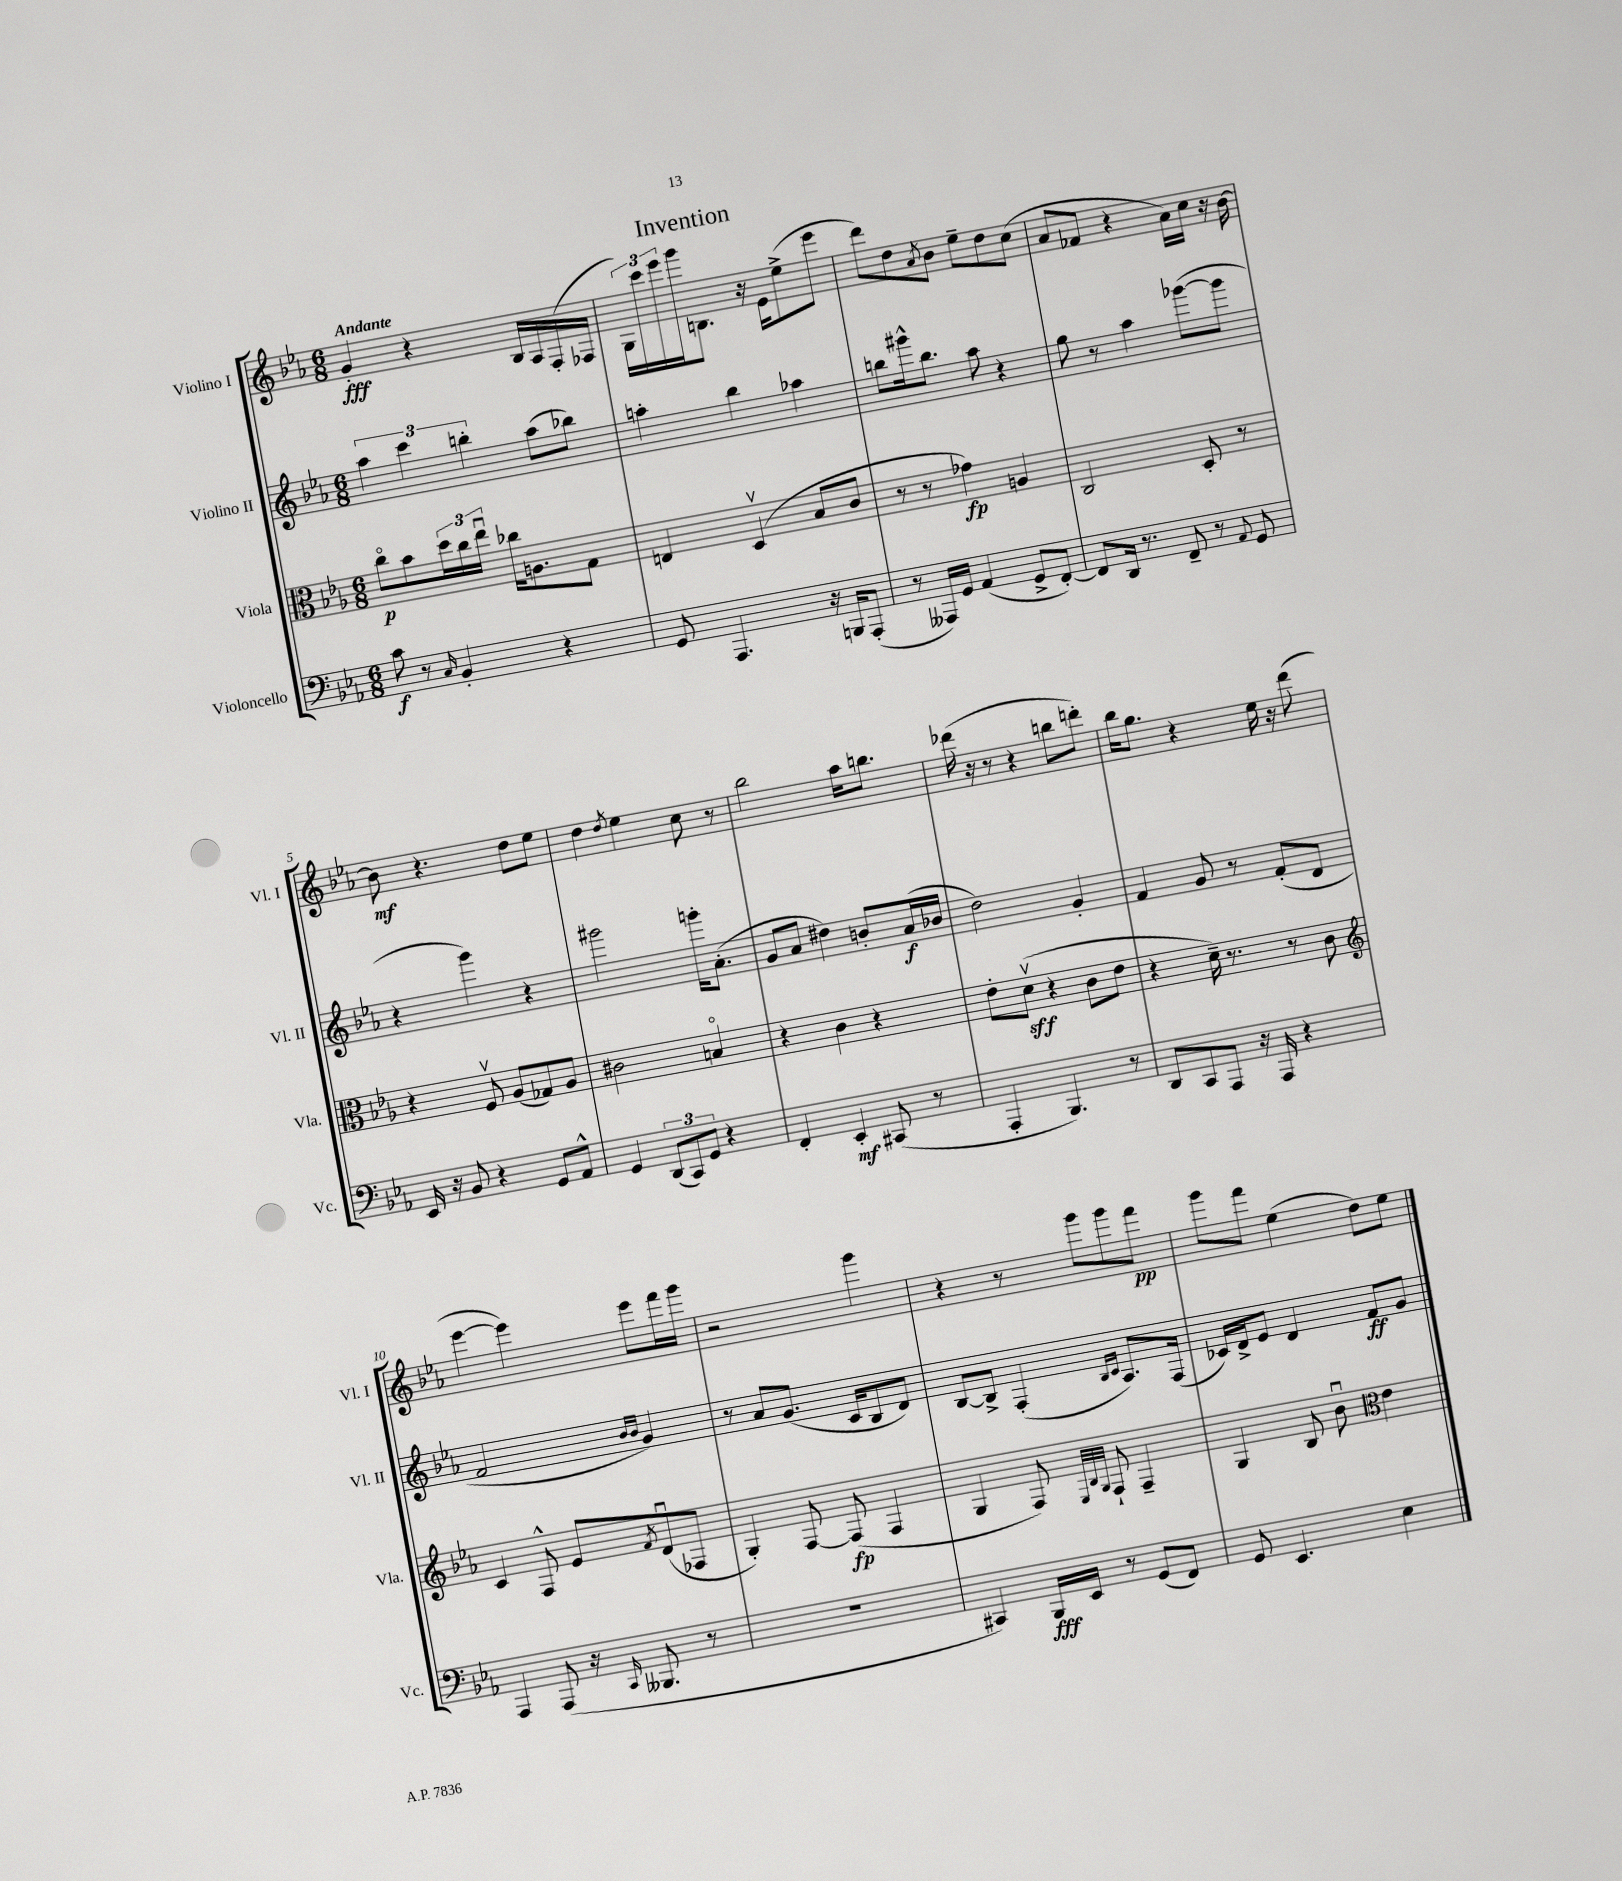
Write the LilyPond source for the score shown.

\header { title = "Invention" }
<<
\new StaffGroup <<
\new Staff = "s0" \with { instrumentName = "Violino I" shortInstrumentName = "Vl. I" } {
    \clef treble \key ees \major \numericTimeSignature \time 6/8 \tempo "Andante"
    g'4-.\fff r4 bes16 aes16 f16-.( fes16 |
    \tuplet 3/2 { g16) c'''16 ees'''16 } g'''16 b8. r16 ees'16 ees''8->( ees'''8 |
    d'''8) d''8 \acciaccatura { aes'8 } bes'8 ees''8-- d''8 c''8( |
    aes'8 fes'8 r4 aes'16) c''16 r16 bes'16~ |
    bes'8\mf r4. d''8 ees''8 |
    d''4 \acciaccatura { d''8 } ees''4 c''8 r8 |
    bes''2 aes''16 b''8. |
    des'''16( r16 r8 r4 b''8 d'''8-.) |
    bes''16 g''8. r4 ees''16 r16 d'''8( |
    ees'''4~ ees'''4) ees'''8 f'''16 g'''16 |
    r2 g'''4 |
    r4 r8 g'''8 g'''8 f'''8\pp |
    g'''8 f'''8 ees''4( d''8) ees''8 \bar "|." |
}
\new Staff = "s1" \with { instrumentName = "Violino II" shortInstrumentName = "Vl. II" } {
    \clef treble \key ees \major \numericTimeSignature \time 6/8
    \tuplet 3/2 { aes''4 c'''4 b''4-. } aes''8( bes''8) |
    a''4-. bes''4 aes''4 |
    b''8 gis'''16-^ b''8. aes''8 r4 |
    g''8 r8 aes''4 ges'''8~( ges'''8 |
    r4 g'''4) r4 |
    gis'''2 g'''16-. aes'8.-.( |
    g'8 aes'8 dis''4) b'8-. aes'16\f( bes'16 |
    d''2) g'4-. |
    f'4 g'8 r8 f'8-.( d'8 |
    f'2 \grace { bes'16 bes'16 } g'4) |
    r8 aes'8 g'8.( c'16 bes8 d'8) |
    bes8~ bes8-> f4-.( \grace { bes16 c'16 } aes8.) f16( |
    ces'16) d'16-> ees'8 d'4 f'8\ff g'8 \bar "|." |
}
\new Staff = "s2" \with { instrumentName = "Viola" shortInstrumentName = "Vla." } {
    \clef alto \key ees \major \numericTimeSignature \time 6/8
    c''8\flageolet\p bes'8 \tuplet 3/2 { d''16 c''16 ees''16\downbow } ces''16 a8. g8 |
    e4 d4\upbow( bes8 c'8 |
    r8 r8 ges'4\fp) a4 |
    c2 d8-. r8 |
    r4 f8\upbow aes8( ges8) aes8 |
    cis'2 b4\flageolet |
    r4 c'4 r4 |
    ees'8-. d'8\upbow\sff( r4 c'8 ees'8 |
    r4 d'16--) r8. r8 c'8 |
    \clef treble c'4 f8-^ ees'8 \acciaccatura { f'8 } d'8\downbow( fes8 |
    g4-.) f8~ f8\fp( f4 |
    g4 f8) \grace { ees32 bes32 g32 } f8-! f4-- |
    g4 bes8 bes'8\downbow \clef alto ees'4 \bar "|." |
}
\new Staff = "s3" \with { instrumentName = "Violoncello" shortInstrumentName = "Vc." } {
    \clef bass \key ees \major \numericTimeSignature \time 6/8
    c'8\f r8 \grace { c16 } bes,4-. r4 |
    g,8 aes,,4. r16 b,,16 aes,,8-.( |
    r8 aeses,,16) g,16 aes,4( g,8-> f,8~-.) |
    f,8 d,16 r8. f,8-- r8 \appoggiatura { aes,8 } g,8 |
    ees,16 r16 bes,8 r4 g,8 aes,8-^ |
    g,4 \tuplet 3/2 { d,8( c,8) g,8 } r4 |
    f,4-. ees,4-.\mf cis,8( r8 |
    aes,,4-. bes,,4.) r8 |
    d,8 c,8 aes,,8 r16 aes,,16 r4 |
    aes,,4 aes,,8( r16 \grace { c,16 } beses,,8. r8 |
    R2. |
    cis,4) bes,,16\fff ees,16 r8 g,8( f,8) |
    g,8 ees,4. ees4 \bar "|." |
}
>>
>>
